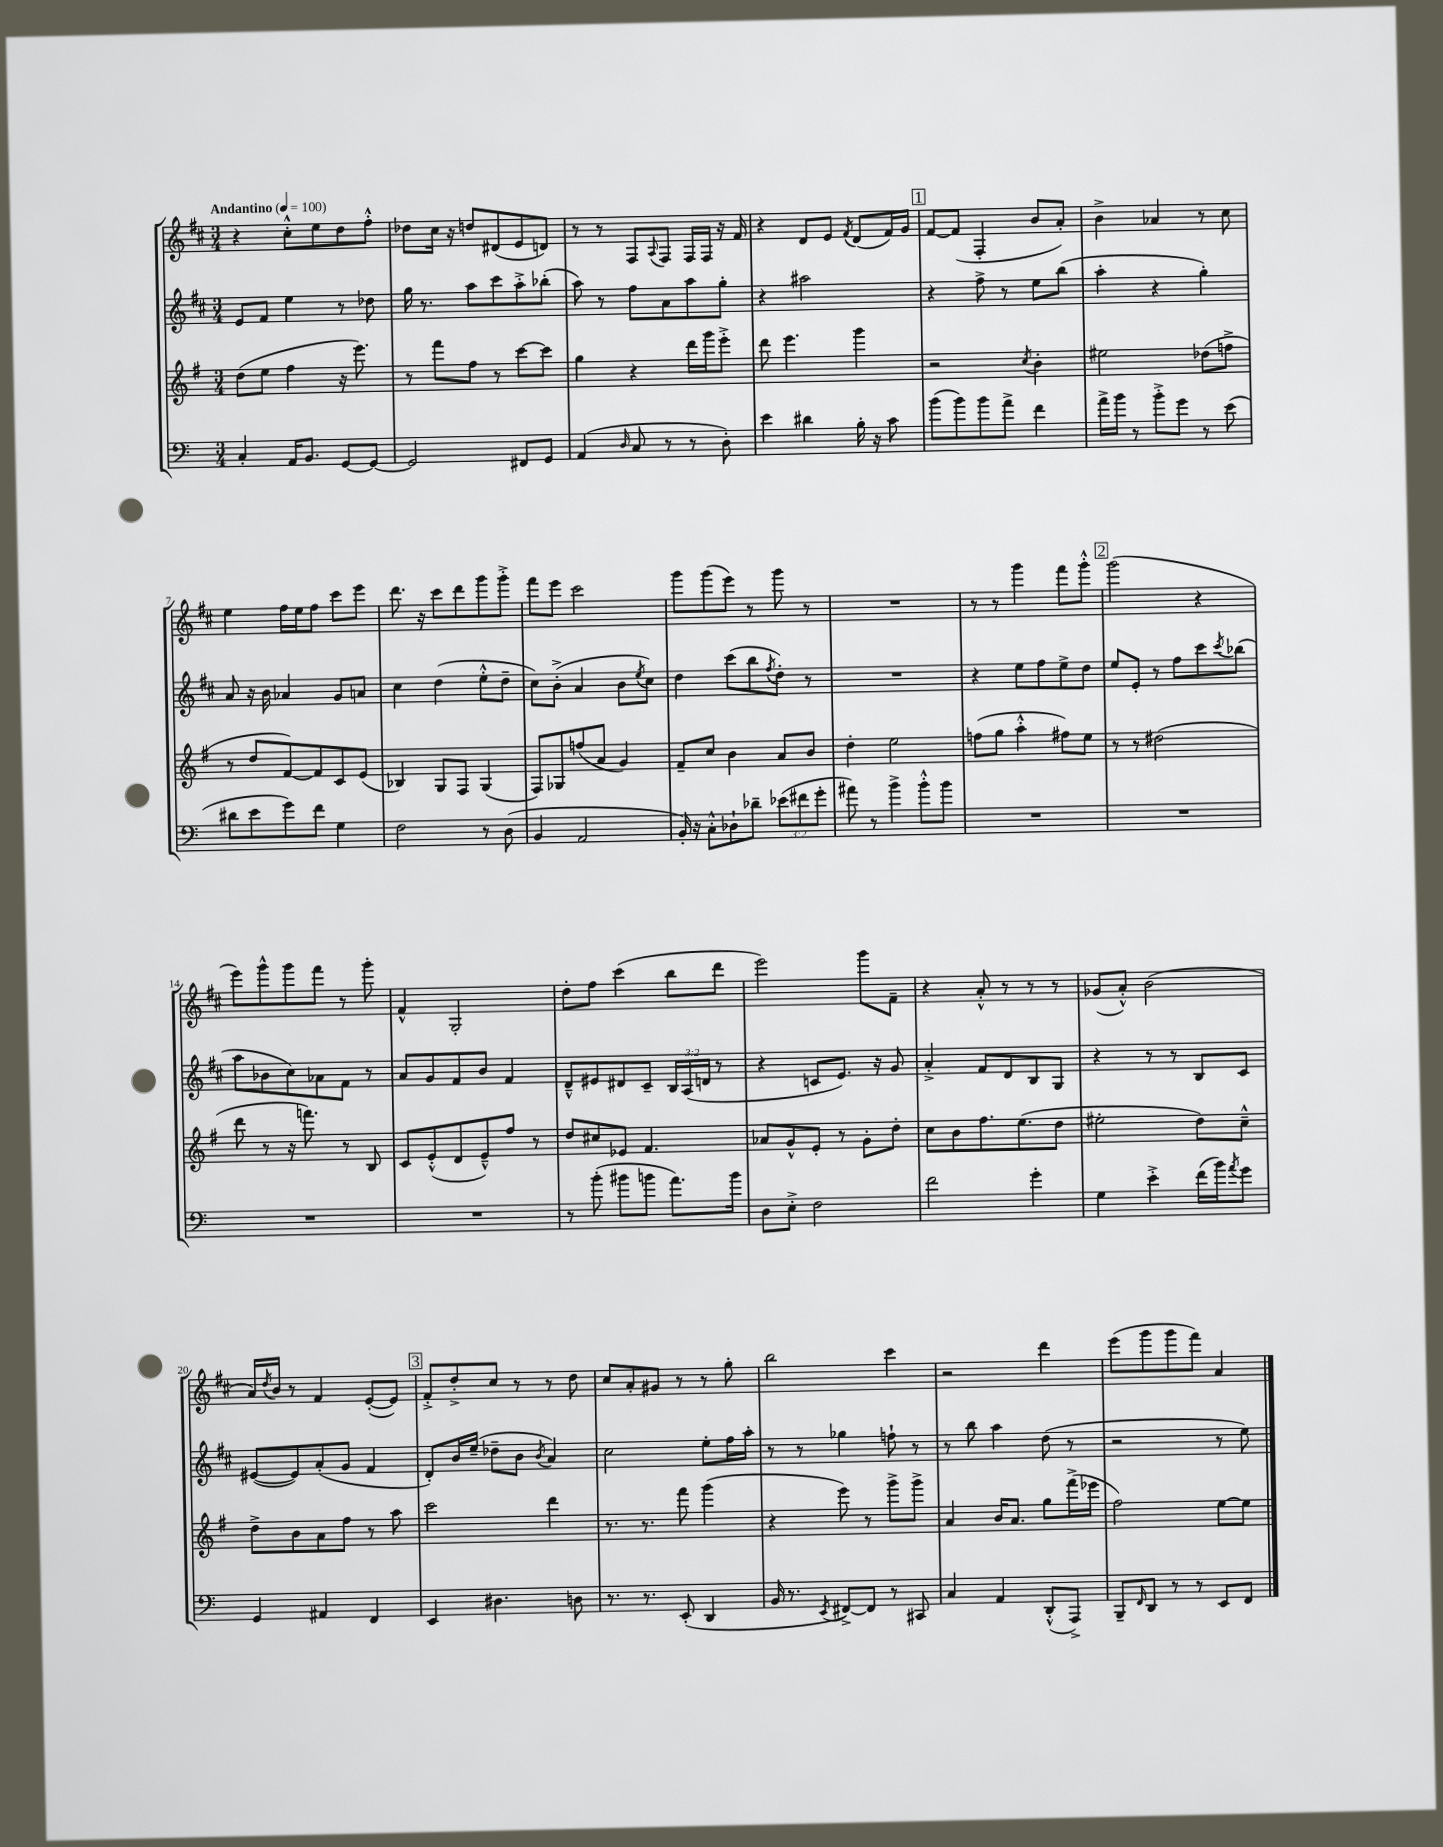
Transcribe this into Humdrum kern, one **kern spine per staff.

**kern	**kern	**kern	**kern
*staff4	*staff3	*staff2	*staff1
*clefF4	*clefG2	*clefG2	*clefG2
*k[]	*k[f#]	*k[f#c#]	*k[f#c#]
*M3/4	*M3/4	*M3/4	*M3/4
*MM100	*MM100	*MM100	*MM100
4C'/	(8dd\L	8e/L	4r
.	8ee\J	8f#/J	.
16AA/LK	4ff#\	4ee\	8cc#'^^\L
8.BB/J	.	.	.
.	.	.	8ee\
[8GG/L	16r	8r	8dd\
.	8.eee\)	.	.
8GG/_J	.	8dd-\	8ff#'^^\J
=	=	=	=
2GG/]	8r	16gg\	8dd-\L
.	.	8.r	.
.	8fff#\L	.	16cc#\Jk
.	.	.	16r
.	8ff#\J	8aa\L	8dd/L
.	8r	8ccc#\	(8d#/
8FF#/L	[8ccc\L	8aa'^\	8e/
8GG/J	8ccc\]J	(8bb-'\J	8d/J)
=	=	=	=
(4AA/	4gg\	8aa\)	8r
.	.	8r	8r
16qqD/	.	.	.
8C/	4r	8ff#\L	8F#/L
.	.	.	8qqA/
8r	.	8a\	8F#/J
8r	16ddd\LL	8aa\	16F#/LL
.	16ggg\J	.	16F#/JJ
8D'\)	8eee'^\J	8gg'\J	16r
.	.	.	16f#/
=	=	=	=
4e\	8ddd\	4r	4r
.	4.eee\	.	.
4d#\	.	2aa#\	8d/L
.	.	.	8e/J
.	.	.	8qf#/
16B'\	4ggg\	.	(8d/L
16r	.	.	.
8c\	.	.	16f#/L)
.	.	.	16g/JJ
=	=	=	=
(8b\L	2r	4r	[8f#/L
8b\)	.	.	(8f#/]J
8b\	.	8ff#^\	4F#'/
8a^\J	.	8r	.
.	8qcc/	.	.
4f\	4b'\	8ee\L	8b/L
.	.	(8bb\J	8a'/J)
=	=	=	=
16a^\LL	2ee#\	4aa'\	4b^\
16b\JJ	.	.	.
8r	.	.	.
8b'^\L	.	4r	4a-/
8g\J	.	.	.
8r	(8dd-\L	4gg'\)	8r
(8e\	8ff^\J	.	8cc#\
=	=	=	=
8d#\L	8r	8a/	4ee\
8e\	8dd/L	16r	.
.	.	16b\	.
8g\)	[8f#/)	4a-/	16ff#\LL
.	.	.	16ee\J
8f\J	8f#/]	.	8ff#\J
4G\	8c/	8g/L	8ccc#\L
.	(8e/J	8a/J	8eee\J
=	=	=	=
2F\	4B-/)	4cc#\	8.ddd\
.	.	.	16r
.	8G/L	(4dd\	8ccc#\L
.	8F#/J	.	8ddd\
8r	(4G/	8ee'^^\L	8ggg\
(8D\	.	8dd~\J	8ggg'^\J
=	=	=	=
4BB/	8F#/L)	8cc#\L)	8fff#\L
.	8G-/	(8b'^\J	8eee\J
2AA/	(8ff/	4a/	2ccc#\
.	8a/J	.	.
.	4g/)	8b\L	.
.	.	8qee/	.
.	.	8cc#\J)	.
=	=	=	=
16BB'/)	8f#~/L	4dd\	8ggg\L
16r	.	.	.
8C'^^\L	8cc/J	.	(8ggg\
8D-`\	4b\	(8ccc#\L	8eee\J)
8d-~\J	.	8bb\	8r
.	.	8qff#/	.
(12e-\L	8a/L	8dd'\J)	8ggg\
12f#\	.	.	.
.	8b/J	8r	8r
12g'\J	.	.	.
=	=	=	=
8a#\)	4dd'\	2.r	2.r
8r	.	.	.
4b^\	2ee\	.	.
8b'^^\L	.	.	.
8b\J	.	.	.
=	=	=	=
2.r	(8ff\L	4r	8r
.	8gg\J	.	8r
.	4aa'^^\	8ee\L	4ggg\
.	.	8ff#\	.
.	8ff#\L)	8ee^\	8fff#\L
.	8ee\J	8dd\J	8ggg'^^\J
=	=	=	=
2.r	8r	8ee/L	(2ggg\
.	8r	8e'/J	.
.	(2dd#\	8r	.
.	.	8ff#\L	.
.	.	8ccc#\	4r
.	.	8qccc#/	.
.	.	(8bb-\J	.
=	=	=	=
2.r	8ddd\	8aa\L	8eee\L)
.	8r	8b-\	8ggg^^\
.	16r	8cc#\)	8ggg\
.	8.fff\)	.	.
.	.	8a-\	8fff#\J
.	8r	8f#\J	8r
.	8B/	8r	8ggg'\
=	=	=	=
2.r	8c/L	8a/L	4f#^^/
.	(8e'^^/	8g/	.
.	8d/	8f#/	2G'/
.	8e~^^/)	8b/J	.
.	8ff#/J	4f#/	.
.	8r	.	.
=	=	=	=
8r	8dd/L	8d~^^/L	8dd'\L
(8b'\	8cc#/	8e#/	8ff#\J
8b#\L	8e-/J	8d#/	(4ccc#\
8b\J	4.f#/	8c#~/J	.
8.a\L)	.	24B/LL	8bb\L
.	.	(24A/	.
.	.	24d/JJ	.
.	.	8r	8ddd\J
16b\Jk	.	.	.
=	=	=	=
8D\L	8a-/L	4r	2eee\)
8E'^\J	8g^^/	.	.
2F\	8e'/J	8c/L	.
.	8r	8.e/J)	.
.	8g'\L	.	8ggg\L
.	.	16r	.
.	8dd'\J	8g/	8f#~\J
=	=	=	=
2f\	8cc\L	4a'^/	4r
.	8b\	.	.
.	8.ff#\	8f#/L	8a'^^/
.	.	8d/	8r
.	(8.ee\	.	.
4g'\	.	8B/	8r
.	8dd\J	8G/J	8r
=	=	=	=
4G\	2ee#'\	4r	(8g-/L
.	.	.	8a'^^/J)
4e'^\	.	8r	(2b\
.	.	8r	.
(16f\LL	8dd\L)	8B/L	.
16b\J)	.	.	.
8qa/	.	.	.
8g\J	8cc~^^\J	8c#/J	.
=	=	=	=
4GG/	8dd^\L	([8e#/L	16a/LL)
.	.	.	8qdd/
.	.	.	16b/JJ
.	8b\	8e#/])	8r
4AA#/	8a\	(8a'/	4f#/
.	8ff#\J	8g/J	.
4FF/	8r	4f#/	([8e'/L
.	8aa\	.	8e/]J)
=	=	=	=
4EE/	2ccc\	8d'/L)	8f#'^/L
.	.	16b/L	8dd'^/
.	.	(16ee~/JJ	.
4.D#\	.	8dd-~\L	8cc#/J
.	.	8b\J	8r
.	.	8qb/	.
.	4ddd\	4a/)	8r
8D\	.	.	8dd\
=	=	=	=
8.r	8.r	2cc#\	8cc#/L
.	.	.	8a'/
8.r	8.r	.	.
.	.	.	8g#/J
(8EE'/	8fff#\	.	8r
4DD/	(4ggg\	8ee'\L	8r
.	.	16ff#\L	8gg'\
.	.	16aa'\JJ	.
=	=	=	=
16BB/	4r	8r	2bb\
8.r	.	.	.
.	.	8r	.
8qEE/	.	.	.
[8FF#^/L)	8eee\)	4gg-\	.
8FF#/]J	8r	.	.
8r	8ggg^\L	8ff`\	4ccc#\
8CC#/	8ggg^\J	8r	.
=	=	=	=
4C/	4a/	8r	2r
.	.	8bb\	.
4AA/	16b/LK	4aa\	.
.	8.a/J	.	.
(8DD'^^/L	8gg\L	(8dd\	4ddd\
8AAA^/J)	(16fff#^\L	8r	.
.	16eee-\JJ	.	.
=	=	=	=
8BBB~/L	2ff#\)	2r	(8eee\L
16qqFF/	.	.	.
8DD/J	.	.	8ggg\
8r	.	.	8ggg\
8r	.	.	8fff#\J)
8EE/L	[8ee\L	8r	4a/
8FF/J	8ee\]J	8ee\)	.
==	==	==	==
*-	*-	*-	*-
